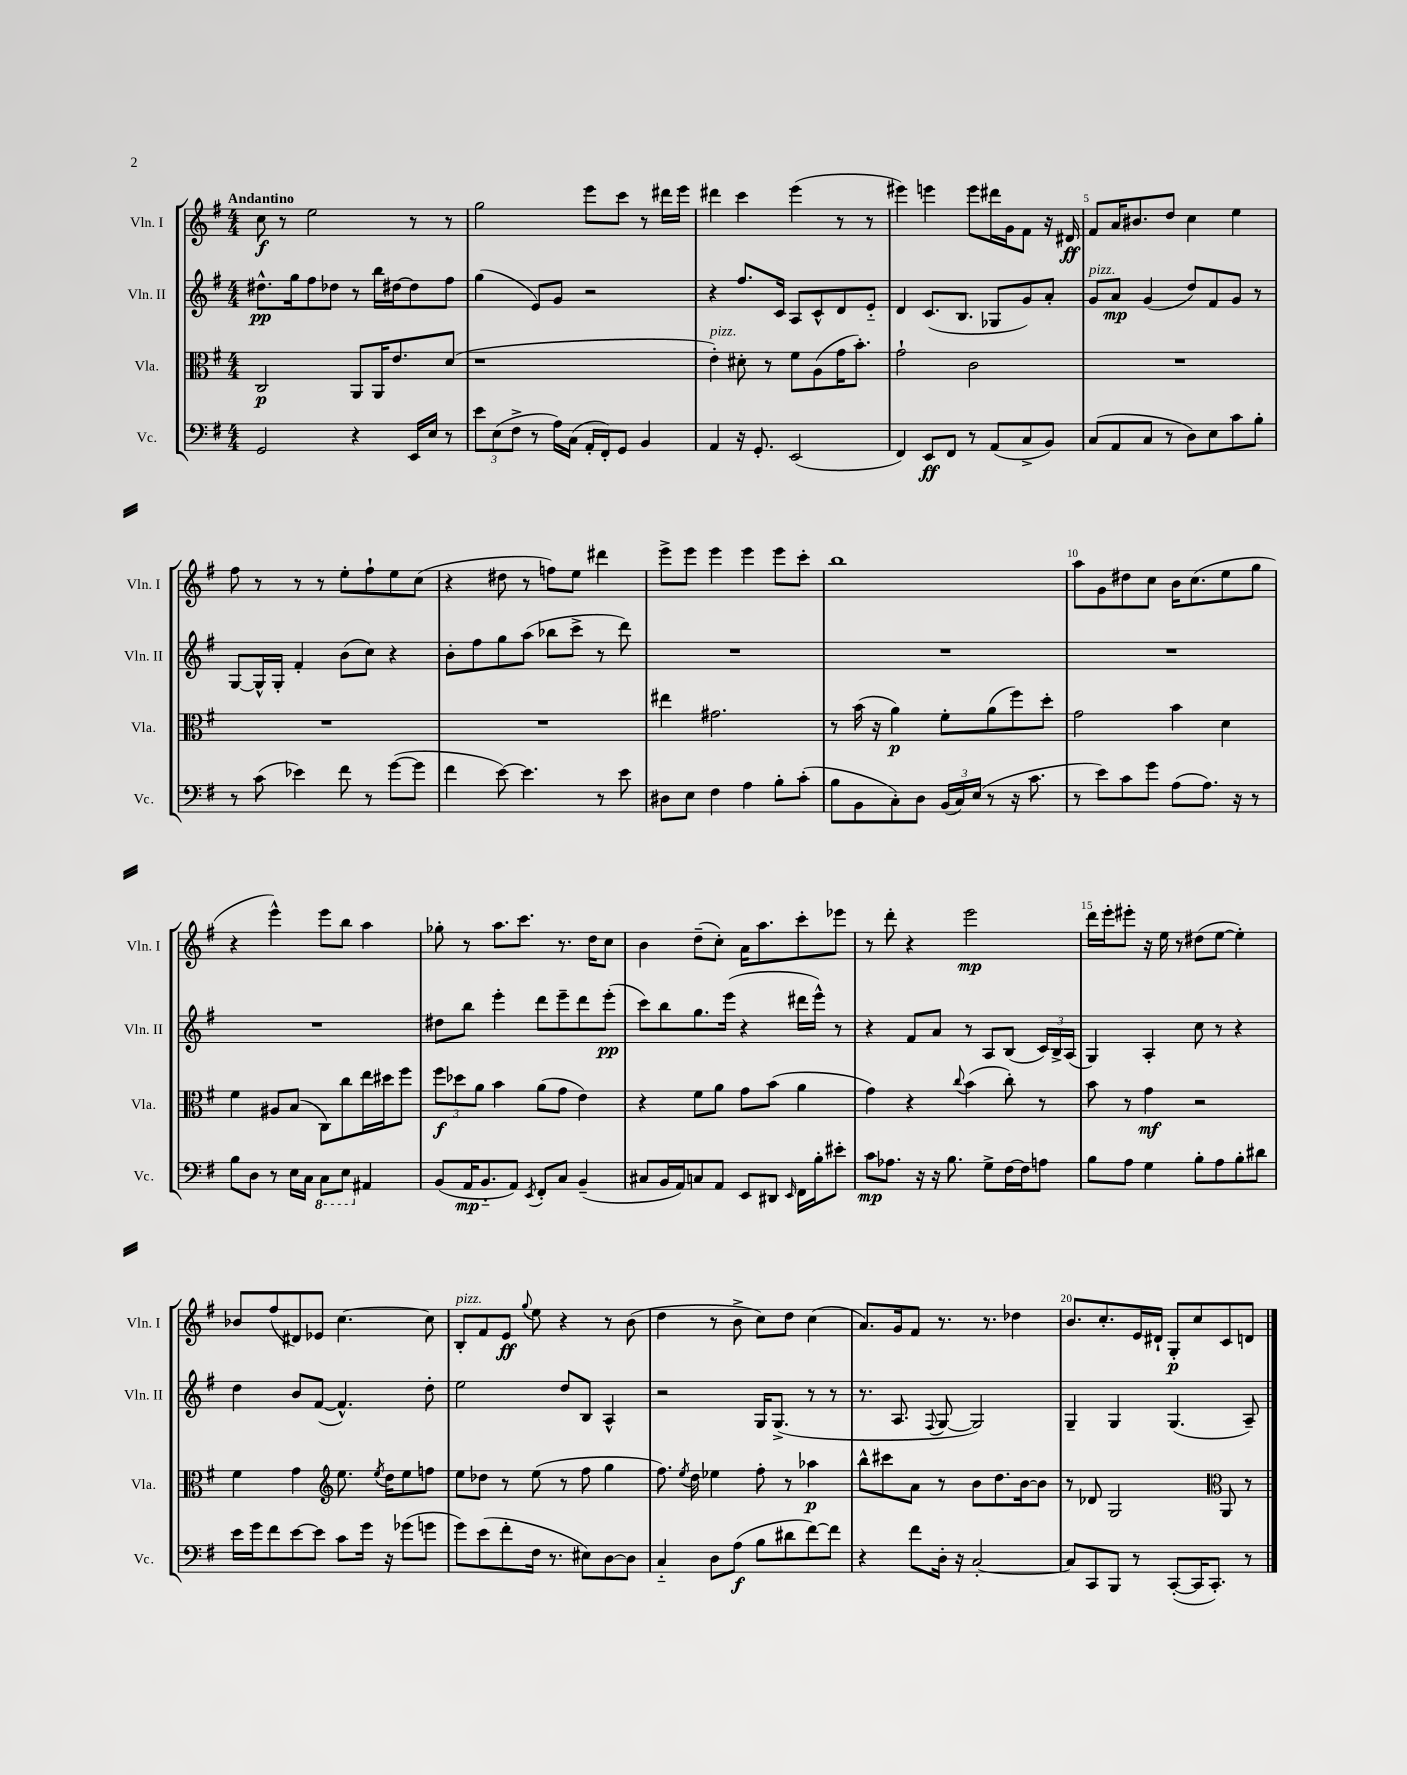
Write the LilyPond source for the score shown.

<<
\new StaffGroup <<
\new Staff = "s0" \with { instrumentName = "Vln. I" shortInstrumentName = "Vln. I" } {
    \clef treble \key g \major \numericTimeSignature \time 4/4 \tempo "Andantino"
    \autoBeamOff c''8\f r8 e''2 r8 r8 |
    g''2 e'''8[ c'''8] r8 dis'''16[ e'''16] |
    dis'''4 c'''4 e'''4( r8 r8 |
    eis'''4) e'''4 e'''8[ dis'''16 g'16 fis'8] r16 dis'16\ff |
    fis'8[ a'16 bis'8. d''8] c''4 e''4 |
    fis''8 r8 r8 r8 e''8[-. fis''8-! e''8 c''8]( |
    r4 dis''8 r8 f''8[) e''8] dis'''4 |
    e'''8[-> e'''8] e'''4 e'''4 e'''8[ c'''8]-. |
    b''1 |
    a''8[ g'8 dis''8 c''8] b'16[ c''8.( e''8 g''8] |
    r4 e'''4-^) e'''8[ b''8] a''4 |
    ges''8-. r8 a''8.[ c'''8.] r8. d''16[ c''8] |
    b'4 d''8[--( c''8]-.) a'16[ a''8. c'''8-. ees'''8] |
    r8 d'''8-. r4 e'''2\mp |
    d'''16[ e'''16-. eis'''8]-. r16 e''16 r8 dis''8[( e''8]~ e''4-.) |
    bes'8[ fis''8( dis'8) ees'8] c''4.~ c''8 |
    b8[-.^\markup { \italic "pizz." } fis'8 e'8]\ff \appoggiatura { g''8 } e''8 r4 r8 b'8( |
    d''4 r8 b'8-> c''8[) d''8] c''4( |
    a'8.[) g'16 fis'8] r8. r8. des''4 |
    b'8.[ c''8.-. e'16 dis'16]-! g8[-.\p c''8 c'8 d'8] \bar "|." |
}
\new Staff = "s1" \with { instrumentName = "Vln. II" shortInstrumentName = "Vln. II" } {
    \clef treble \key g \major \numericTimeSignature \time 4/4
    \autoBeamOff dis''8.[-^\pp g''16 fis''8 des''8] r8 b''16[ dis''16~ dis''8 fis''8] |
    g''4( e'8[) g'8] r2 |
    r4 fis''8.[ c'16] a8[ c'8-^ d'8 e'8]-_ |
    d'4 c'8.[( b8.] ges8[ g'8) a'8]-. |
    g'8[^\markup { \italic "pizz." } a'8]\mp g'4( d''8[) fis'8 g'8] r8 |
    g8[~ g16-^ g16]-. fis'4-. b'8[( c''8]) r4 |
    b'8[-. fis''8 g''8 a''8]( bes''8[ c'''8]-> r8 d'''8) |
    R1 |
    R1 |
    R1 |
    R1 |
    dis''8[ b''8] e'''4-. d'''8[ e'''8-- d'''8 e'''8]-.\pp( |
    c'''8[) b''8 g''8. e'''16]( r4 dis'''16[ e'''16]-^) r8 |
    r4 fis'8[ a'8] r8 a8[ b8]( \tuplet 3/2 { c'16[) b16-> a16]( } |
    g4) a4-. c''8 r8 r4 |
    d''4 b'8[ fis'8]~( fis'4.-^) d''8-. |
    e''2 d''8[ b8] a4-^ |
    r2 g16[ g8.]->( r8 r8 |
    r8. a8. \appoggiatura { fis8 } g8~ g2) |
    g4-- g4 g4.( a8--) \bar "|." |
}
\new Staff = "s2" \with { instrumentName = "Vla." shortInstrumentName = "Vla." } {
    \clef alto \key g \major \numericTimeSignature \time 4/4
    \autoBeamOff c2\p a,8[ a,16 e'8. d'8]( |
    r1 |
    e'4-.^\markup { \italic "pizz." }) dis'8-. r8 fis'8[ a8( g'16 b'8.]-.) |
    g'2-! c'2 |
    R1 |
    R1 |
    R1 |
    eis''4 gis'2. |
    r8 b'16( r16 a'4\p) fis'8[-. a'8( fis''8) d''8]-. |
    g'2 b'4 d'4 |
    fis'4 ais8[ b8]( c8[) c''8 e''16 dis''16 fis''8] |
    \tuplet 3/2 { fis''8[\f des''8 a'8] } b'4 a'8[( g'8] e'4) |
    r4 fis'8[ a'8] g'8[ b'8]( a'4 |
    g'4) r4 \appoggiatura { c''8 } b'4( c''8-.) r8 |
    b'8 r8 g'4\mf r2 |
    fis'4 g'4 \clef treble e''8. \acciaccatura { e''8 } d''16[ e''8 f''8] |
    e''8[ des''8] r8 e''8( r8 fis''8 g''4 |
    fis''8.) \acciaccatura { e''8 } d''16 ees''4 fis''8-. r8 aes''4\p |
    b''8[-^ cis'''8 a'8] r8 b'8[ d''8. b'16~ b'8] |
    r8 des'8 g2 \clef alto a,8 r8 \bar "|." |
}
\new Staff = "s3" \with { instrumentName = "Vc." shortInstrumentName = "Vc." } {
    \clef bass \key g \major \numericTimeSignature \time 4/4
    \autoBeamOff g,2 r4 e,16[ e16] r8 |
    \tuplet 3/2 { e'8[ e8( fis8]-> } r8 a16[) c16]( a,16[-. fis,16-.) g,8] b,4 |
    a,4 r16 g,8.-. e,2( |
    fis,4) e,8[\ff fis,8] r8 a,8[( c8-> b,8]) |
    c8[( a,8 c8] r8 d8[) e8 c'8 b8]-. |
    r8 c'8( ees'4) fis'8 r8 g'8[~( g'8] |
    fis'4 e'8~) e'4. r8 e'8 |
    dis8[ e8] fis4 a4 b8[-. c'8]-.( |
    b8[ b,8 c8-.) d8] \tuplet 3/2 { b,16[( c16) e16]( } r8 r16 c'8. |
    r8 e'8[) c'8 g'8] a8[( a8.]) r16 r8 |
    b8[ d8] r8 e16[ c16] \ottava #-1 c,8[ e,8] \ottava #0 ais,4 |
    b,8[( a,16\mp b,8.-_ a,8]) \acciaccatura { e,8 } fis,8[-. c8] b,4--( |
    cis8[ b,16 a,16) c8 a,8] e,8[ dis,8] \grace { e,16 } fis,16[ b16-. eis'8]-. |
    c'8[\mp aes8.] r16 r16 b8. g8[-> fis16~ fis16 a8] |
    b8[ a8] g4 b8[-. a8 b8-. dis'8] |
    e'16[ g'16 fis'8 e'8~ e'8] c'8[ g'16] r16 ges'8[( g'8] |
    g'8[) e'8( fis'8-. fis16] r8. eis8[) d8~ d8] |
    c4-_ d8[ a8]\f( b8[ dis'8 fis'8~) fis'8] |
    r4 fis'8[ d16]-. r16 c2~-. |
    c8[ c,8 b,,8] r8 c,8[~-.( c,16 c,8.]-.) r8 \bar "|." |
}
>>
>>
\layout { \context { \Score \override BarNumber.break-visibility = ##(#f #t #t) barNumberVisibility = #(every-nth-bar-number-visible 5) } }
